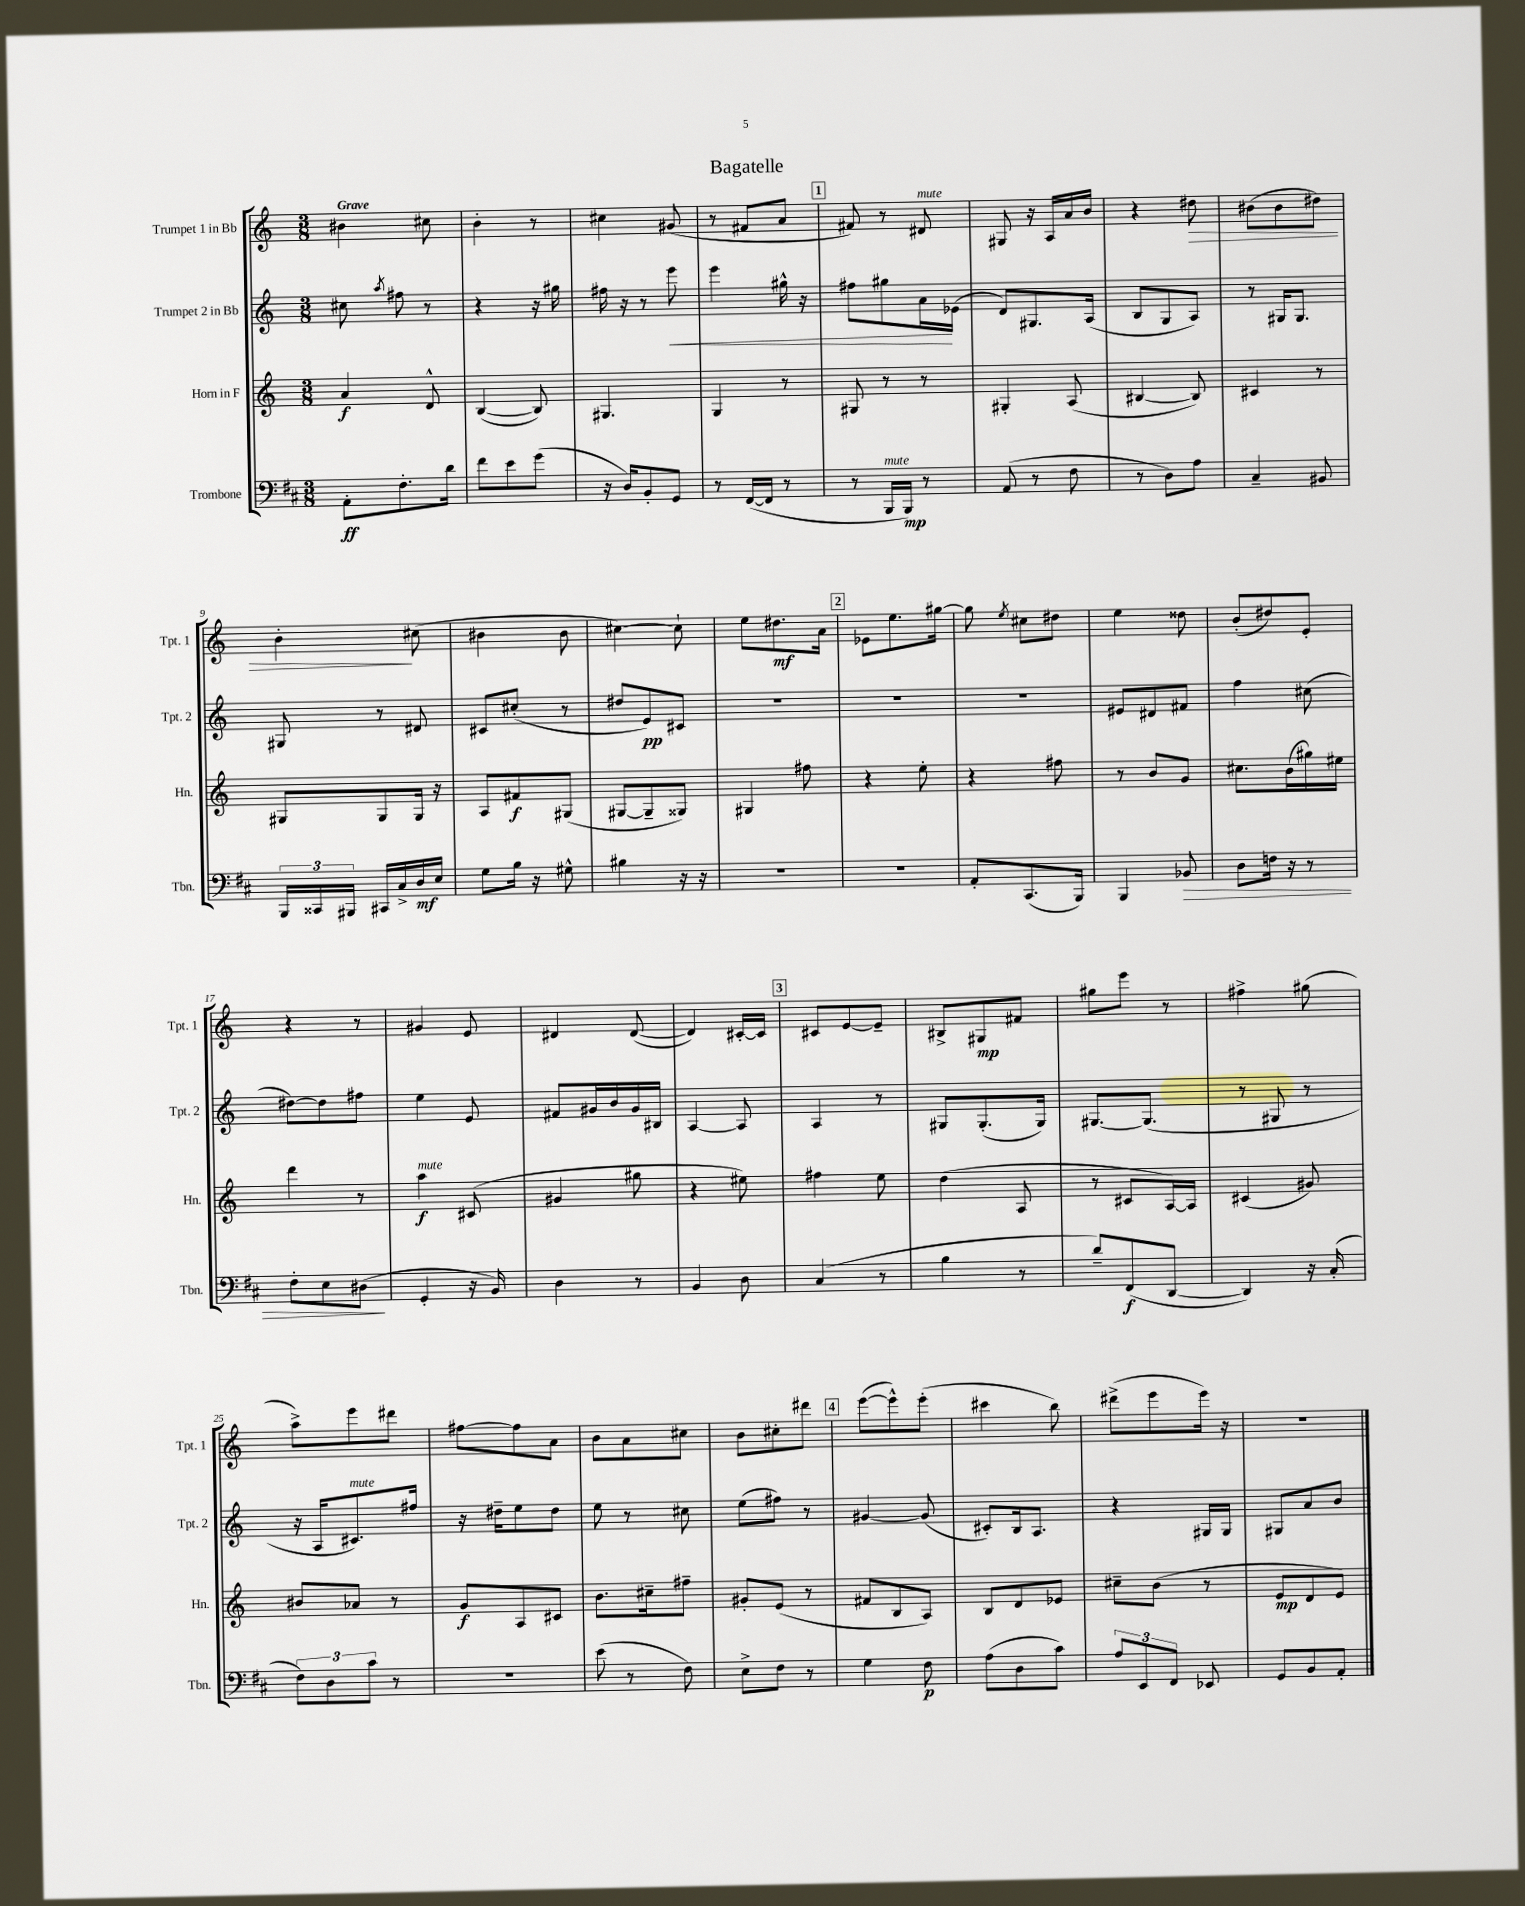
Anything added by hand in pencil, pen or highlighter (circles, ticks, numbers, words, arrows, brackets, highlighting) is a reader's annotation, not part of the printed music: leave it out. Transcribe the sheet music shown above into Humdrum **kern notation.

**kern	**kern	**kern	**kern
*staff4	*staff3	*staff2	*staff1
*clefF4	*clefG2	*clefG2	*clefG2
*k[f#c#]	*k[]	*k[]	*k[]
*M3/8	*M3/8	*M3/8	*M3/8
8AA'\L	4a/	8cc#\	4b#\
.	.	8qaa/	.
8.F#'\	.	8ff#\	.
.	8d^^/	8r	8cc#\
16d\Jk	.	.	.
=	=	=	=
8f#\L	([4B/	4r	4b'\
8e\	.	.	.
(8g\J	8B/])	16r	8r
.	.	16gg#\	.
=	=	=	=
16r	4.G#/	16ff#\	4cc#\
16D/LK)	.	16r	.
8BB'/	.	8r	.
8GG/J	.	8eee\	(8g#/
=	=	=	=
8r	4G/	4eee\	8r
([16FF#/LL	.	.	8f#/L
16FF#/]JJ	.	.	.
8r	8r	16gg#^^\	8a/J
.	.	16r	.
=	=	=	=
8r	8G#/	8ff#\L	8f#/)
16BBB/LL	8r	8gg#\	8r
16BBB/JJ)	.	.	.
8r	8r	16a\L	8d#/
.	.	(16e-\JJ	.
=	=	=	=
(8AA/	4G#'/	8d/L)	8G#/
8r	.	8.G#/	16r
.	.	.	16A/LL
8F#\	(8A/	.	16a/
.	.	(16A/Jk	16b/JJ
=	=	=	=
8r	[4B#/	8B/L	4r
8D\L)	.	8G/	.
8A\J	8B#/])	8A/J)	8dd#\
=	=	=	=
4C#~/	4c#/	8r	(8b#\L
.	.	16G#/LK	8b#\
.	.	8.G#/J	.
8BB#/	8r	.	8dd#\J)
=	=	=	=
24BBB/LL	8G#/L	8G#/	4b'\
24CC##/	.	.	.
24BBB#/JJ	.	.	.
16CC#/LL	8G#/	8r	.
16C#^/	.	.	.
16D/	16G#/Jk	8d#/	(8cc#\
16E/JJ	16r	.	.
=	=	=	=
8G\L	8A/L	8c#/L	4b#\
16B\Jk	8f#/	(8cc#'/J	.
16r	.	.	.
8G#^^\	(8G#/J	8r	8b#\
=	=	=	=
4B#\	[8G#/L	8dd#/L	[4cc#\)
.	8G#~/]	8e/)	.
16r	8G##/J)	8c#/J	8cc#`\]
16r	.	.	.
=	=	=	=
4.r	4G#/	4.r	8ee\L
.	.	.	8.dd#\
.	8ff#\	.	.
.	.	.	16a\Jk
=	=	=	=
4.r	4r	4.r	8e-\L
.	.	.	8.ee\
.	8ee'\	.	.
.	.	.	[16gg#\Jk
=	=	=	=
8AA'/L	4r	4.r	8gg#\]
.	.	.	8qee/
(8.CC#/	.	.	8cc#\L
.	8ff#\	.	8dd#\J
16BBB/Jk)	.	.	.
=	=	=	=
4BBB/	8r	8e#/L	4ee\
.	8b/L	8d#/	.
8BB-/	8g/J	8f#/J	8dd##\
=	=	=	=
8D\L	8.cc#\L	4ff\	(8b'/L
16F\Jk	.	.	8dd#/)
16r	(16b\L	.	.
8r	16gg#\)	(8cc#\	8e'/J
.	16ee#\JJ	.	.
=	=	=	=
8F#'\L	4ddd\	[8dd#\L)	4r
8E\	.	8dd#\]	.
(8D#\J	8r	8ff#\J	8r
=	=	=	=
4GG'/	4aa\	4ee\	4g#/
16r	(8c#/	8e/	8e/
16BB/)	.	.	.
=	=	=	=
4D\	4g#/	8f#/L	4d#/
.	.	16g#/L	.
.	.	16b/	.
8r	8gg#\	16g#/	([8d#/
.	.	16B#/JJ	.
=	=	=	=
4BB/	4r	[4A/	4d#/])
8D\	8ee#\)	8A/]	[16c#'/LL
.	.	.	16c#/]JJ
=	=	=	=
(4C#/	4ff#\	4A/	8c#/L
.	.	.	[8e/
8r	8ee\	8r	8e~/]J
=	=	=	=
4B\	(4dd\	8G#/L	8B#^/L
.	.	(8.G#'/	8G#/
8r	8A/	.	8f#/J
.	.	16G#/Jk)	.
=	=	=	=
8d~/L)	8r	[8.G#/L	8gg#\L
(8FF#/	8c#/L	.	8eee\J
.	.	(8.G#/]J	.
[8DD/J	[16A/L)	.	8r
.	16A/]JJ	.	.
=	=	=	=
4DD/])	(4c#/	8r	4ff#^\
.	.	8G#/	.
16r	8g#/)	8r	(8gg#\
(16C#'/	.	.	.
=	=	=	=
12F#\L)	8b#/L	16r	8aa^\L)
.	.	16A/LK	.
12D\	.	.	.
.	8a-/J	8.c#/)	8eee\
12c#\J	.	.	.
8r	8r	.	8ddd#\J
.	.	16ff#/Jk	.
=	=	=	=
4.r	8g/L	16r	[8ff#\L
.	.	16dd#~\LK	.
.	8A/	8ee\	8ff#\]
.	8c#/J	8dd#\J	8a\J
=	=	=	=
(8e\	8.b\L	8ee\	8b\L
8r	.	8r	8a\
.	16cc#~\k	.	.
8F#\)	8ff#~\J	8cc#\	8cc#\J
=	=	=	=
8E^\L	8g#'/L	(8ee\L	8b\L
8F#\J	(8e/J	8ff#\J)	8cc#'\
8r	8r	8r	8ddd#\J
=	=	=	=
4G\	8f#/L	[4g#/	([8eee\L
.	8B/	.	8eee^^\])
8F#\	8A/J)	(8g#/]	(8eee'\J
=	=	=	=
(8A\L	8B/L	8c#'/L)	4ccc#\
8D\	8d/	16B/k	.
.	.	8.A/J	.
8c#\J)	8e-/J	.	8bb\)
=	=	=	=
12A/L	8cc#~\L	4r	(8ddd#^\L
12EE/	.	.	.
.	(8b\J	.	8eee\
12FF#/J	.	.	.
8EE-/	8r	16G#/LL	16eee\Jk)
.	.	16G#/JJ	16r
=	=	=	=
8GG/L	8e/L	8G#/L	4.r
8BB/	8d/	8a/	.
8AA'/J	8e/J)	8b/J	.
==	==	==	==
*-	*-	*-	*-
